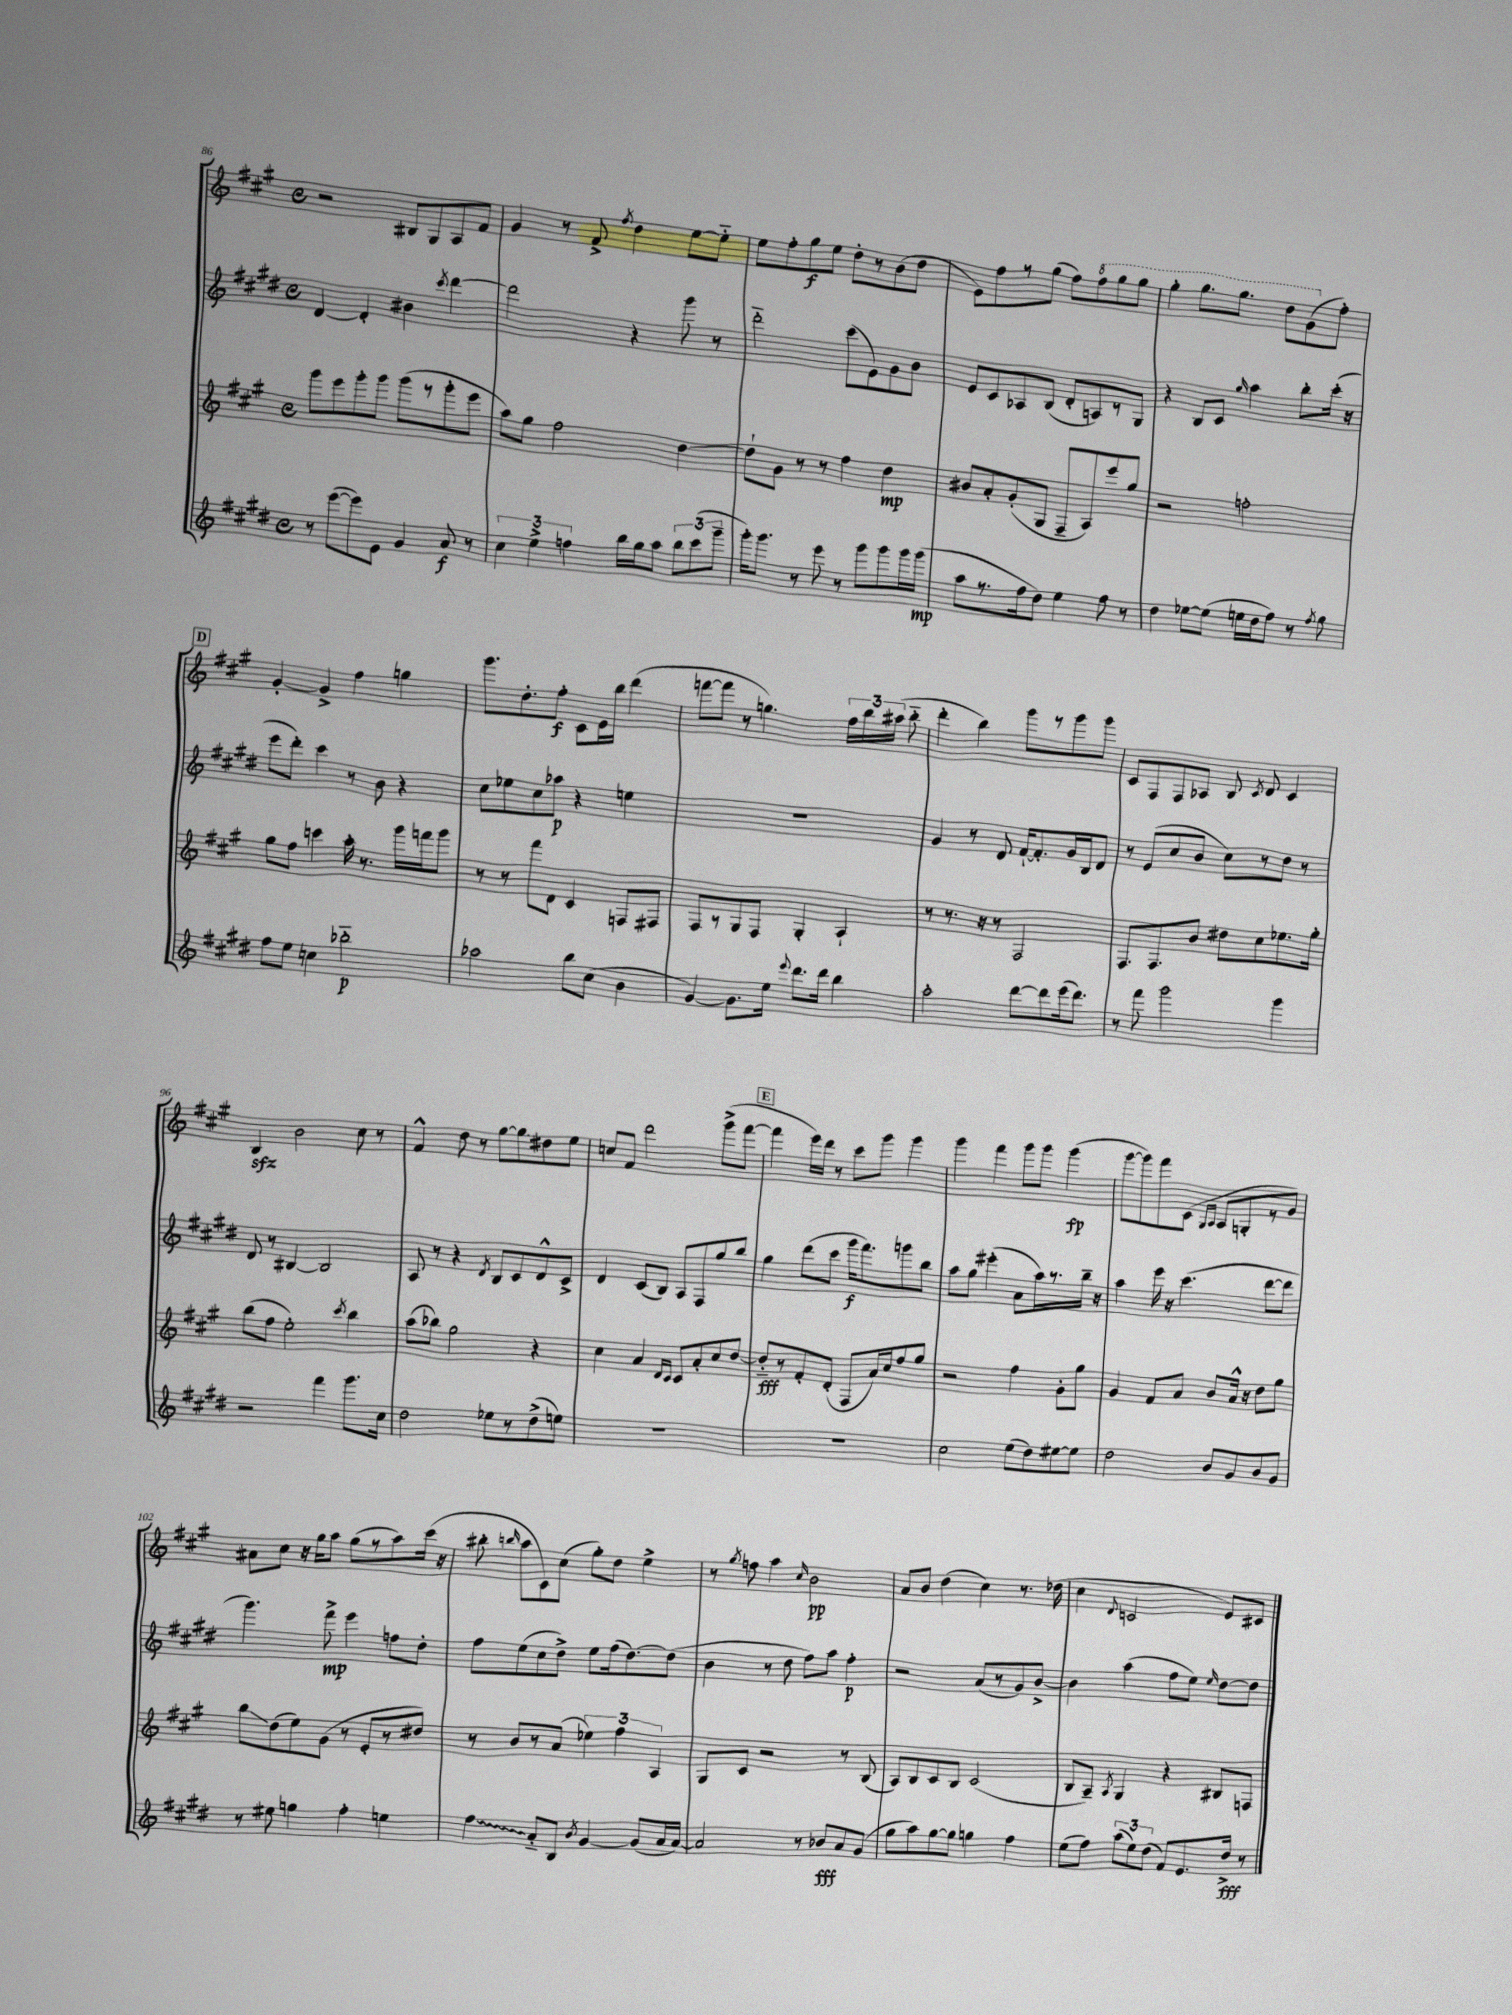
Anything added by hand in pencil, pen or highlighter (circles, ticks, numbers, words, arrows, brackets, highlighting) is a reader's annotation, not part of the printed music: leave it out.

**kern	**kern	**kern	**kern
*staff4	*staff3	*staff2	*staff1
*clefG2	*clefG2	*clefG2	*clefG2
*k[f#c#g#d#]	*k[f#c#g#]	*k[f#c#g#d#]	*k[f#c#g#]
*M4/4	*M4/4	*M4/4	*M4/4
*met(c)	*met(c)	*met(c)	*met(c)
8r	8ggg#	[4d#	2r
([8eee	8eee	.	.
8eee])	8ggg#'	4d#']	.
8e	8ggg#	.	.
4g#	(8ggg#	4b#	8B#
.	8r	.	8G#
.	.	8qccc#	.
8a	8ggg#'	[4ddd#	8A
8r	8eee	.	8f#
=	=	=	=
6cc#	8aa)	2ddd#]	4g#
.	8gg#	.	.
6ee^	.	.	.
.	2ff#	.	8r
6ff	.	.	.
.	.	.	8f#^
.	.	.	8qff#
16bb	.	4r	4dd
16gg#	.	.	.
8aa	.	.	.
12bb	[4dd	8ggg#	[8ee
(12ccc#	.	.	.
.	.	8r	8ee'~]
12ggg#~	.	.	.
=	=	=	=
16ggg#')	8dd`]	2ddd#'~	8ee
8.ggg#	.	.	.
.	8g#	.	8ff#'
8r	8r	.	8gg#
8eee	8r	.	8ee
8r	4ff#	(8ccc#	8dd'
8ggg#	.	8e)	8r
8ggg#	4dd	8g#	(8b
16ggg#	.	8b	8dd
(16ggg#	.	.	.
=	=	=	=
8aa	8b#	8e	8e)
8.r	8a'	8c#	8ff#
.	(8g#'	8A-	8r
16ff#	.	.	.
8dd#)	8G#	(8B	(8gg#
4ee	8F#~	8d#'	8ff#)
.	8A)	8A)	8fff#
8ff#	8eee	8r	8ggg#
8r	8gg#	8G#	8ggg#
=	=	=	=
4dd#	2r	4r	4ggg#'
[8ee-	.	8B	8.ggg#
(8ee-]	.	8c#	.
.	.	.	8.ggg#
.	.	16qqgg#	.
16ee	2ff'	4aa	.
16dd#	.	.	.
8ff#)	.	.	8ddd
8r	.	8bb'	(8gg#
8qff#	.	.	.
8gg#	.	(16ccc#'	8ff#')
.	.	16r	.
=	=	=	=
8ff#	8gg#	8eee	[4g#'
8ee	8ff#	8ddd#')	.
4cc	4ccc	4ccc#	4g#^]
2bb-'~	16aa'	8r	4ff#
.	8.r	.	.
.	.	8b	.
.	16ggg#	4r	4gg
.	16fff	.	.
.	8ggg#	.	.
=	=	=	=
2aa-	8r	8cc#	8.ggg#
.	8r	8ee-	.
.	.	.	8.dd'
.	8fff#	8cc#	.
.	8d	8aa-	8ff#'
8bb	4c#	4r	8c#
(8cc#	.	.	16e
.	.	.	16bb
4b	8F	4ee	(4ddd
.	8F#	.	.
=	=	=	=
[4g#)	8F#	1r	[8fff
.	8r	.	8fff]
8.g#]	8G#	.	8r
.	8F#	.	4.gg)
16ee	.	.	.
8qqeee	.	.	.
8.ddd#	4G#'	.	.
16ddd#	.	.	.
4bb	4A`	.	24ff#
.	.	.	24bb
.	.	.	(24aa#
.	.	.	8bb'~
=	=	=	=
2aa'	8r	4g#	4ddd'
.	8.r	.	.
.	.	8r	4bb)
.	16r	.	.
.	8r	8d#	.
[8ddd#	2F#	[16f#`	8ggg#
.	.	8.f#']	.
8ddd#]	.	.	8r
(16eee	.	16g#	8ggg#
8.ddd#)	.	16B	.
.	.	8d#	8ggg#
=	=	=	=
8r	8.F#	8r	8c#
8fff#	.	(8e	8F#
.	8.F#	.	.
2ggg#	.	8cc#	8F#
.	8b	8b	8A-
.	8dd#	8cc#)	8B
.	.	.	8qc#
.	8cc#	8r	8d
4ggg#	8.ee-	8dd#	4c#
.	.	8r	.
.	16gg#'	.	.
=	=	=	=
2r	(8bb	8d#	4B
.	8ff#	8r	.
.	2ee')	[4B#	2b
4fff#	.	2B#]	.
.	8qccc#	.	.
8.ggg#	4bb	.	8cc#
.	.	.	8r
16cc#	.	.	.
=	=	=	=
2dd#	(8aa	8A	4f#^^
.	8bb-)	8r	.
.	2gg#	4r	8dd
.	.	.	8r
.	.	8qd#	.
8ee-	.	8B	[8gg#
8r	.	8c#	8gg#]
(8dd#^	4r	8d#^^	8dd#
8ee)	.	8c#^	8ee
=	=	=	=
1r	4cc#	4d#	8cc
.	.	.	8f#
.	4a	(8c#	2ddd
.	.	8B)	.
.	16qqd	.	.
.	16qqc#	.	.
.	8c#	8A	.
.	8a'	8F#	.
.	8cc#	8gg#	(8ggg#^
.	[8dd	8bb	[8fff#
=	=	=	=
1r	8dd'~]	4gg#	4fff#]
.	8r	.	.
.	8f#'	(8ddd#	16eee)
.	.	.	16ddd
.	(8d'	8ccc#	8r
.	8F#	16ggg#	8ccc#
.	.	8.fff#)	.
.	16a)	.	8ggg#
.	16cc#	.	.
.	8ff#	8ggg	4ggg#
.	8gg#	8bb	.
=	=	=	=
2cc#	2r	8aa	4ggg#
.	.	8gg#	.
.	.	(4eee#'	4fff#
(8ee	4ff#	8a	8ggg#
8dd#)	.	16aa)	8ggg#
.	.	8.r	.
[8ee#	8g#'	.	(4ggg#
8ee#]	8gg#	16bb~	.
.	.	16r	.
=	=	=	=
2dd#	4g#	4aa	[8ggg#
.	.	.	8ggg#])
.	8f#	16eee	8fff#
.	.	16r	.
.	8a	(4.ccc#	(8c#
.	.	.	16qqG#
.	.	.	16qqA
8b	8b	.	8A
8g#	16a^^	.	8G'
.	16r	.	.
8b	8dd	[8ddd#	8r
8g#	8gg#	8ddd#]	8g#)
=	=	=	=
8r	8bb	4.ggg#)	8a#
8ee#	(8dd	.	8cc#
4gg	8ee)	.	16r
.	.	.	16gg#
.	(8g#	8fff#^	8aa
4ff#'	8r	4eee	(8gg#
.	8e'	.	8r
4ee	8r	8ff	8aa)
.	8dd#)	8dd#'	(16ccc#
.	.	.	16r
=	=	=	=
4ff#	8r	8ff#	8bb#'
.	.	.	16qqbb
.	8b	(8ee	8aa
8a'~	8r	8cc#	8c#)
8B	(8a	8dd#^)	(8cc#
8qb	.	.	.
[4g#	6ee-)	8ee	8gg#')
.	.	(16ff#	8dd
.	6ff#	.	.
.	.	[8.dd#)	.
(8g#]	.	.	4ee^
.	6A	.	.
16a	.	(8dd#]	.
[16a)	.	.	.
=	=	=	=
2a]	8G#	4b	8r
.	.	.	8qgg#
.	8c#	.	8ff
.	2r	8r	4aa
.	.	8dd#	.
.	.	.	16qqcc#
8r	.	8ff#)	2b
8b-	.	8aa	.
8a	8r	4ff#'	.
(8g#	(8B	.	.
=	=	=	=
8gg#	8A)	2r	8a
8aa)	8B	.	8b
[8gg#	8c#	.	(4dd
8gg#]	8B	.	.
4gg	(2c#	(8a	4cc#)
.	.	8r	.
4ff#	.	8g#)	8.r
.	.	[8b^	.
.	.	.	(16dd-
=	=	=	=
(8ee	8B	4b]	4cc#
8ff#)	8A~)	.	.
.	8qA	.	8qqd
(12aa	4G#	(4aa	2c
12ee)	.	.	.
(12dd#	.	.	.
8f#)	4r	8ff#	.
8.e	.	8ee)	.
.	.	16qqee	.
.	8B#	[8dd#	8e)
16dd#^	.	.	.
8r	8F	8dd#]	8c#
==	==	==	==
*-	*-	*-	*-
